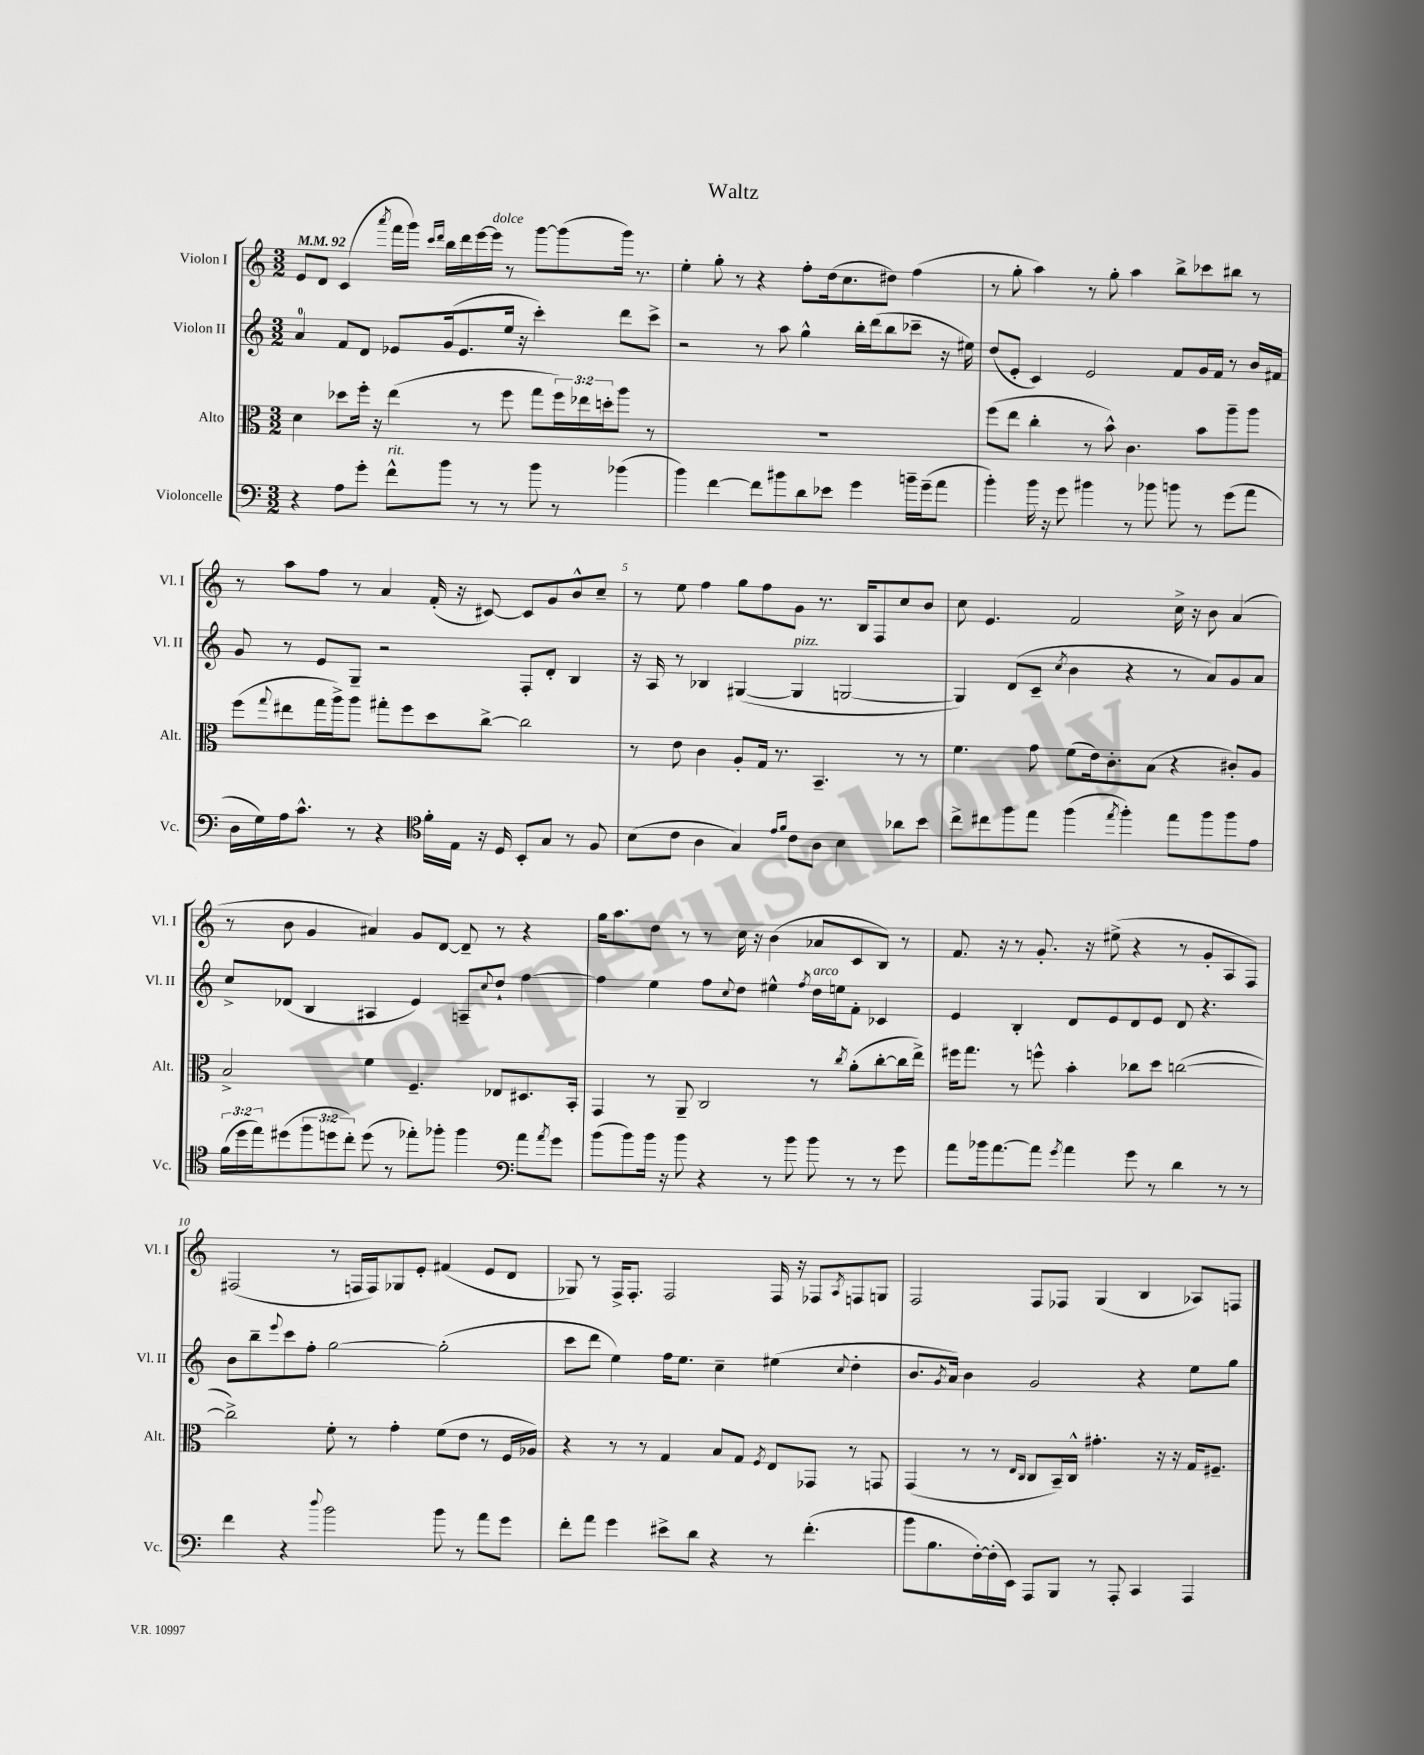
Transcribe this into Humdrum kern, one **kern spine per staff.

**kern	**kern	**kern	**kern
*staff4	*staff3	*staff2	*staff1
*clefF4	*clefC3	*clefG2	*clefG2
*k[]	*k[]	*k[]	*k[]
*M3/2	*M3/2	*M3/2	*M3/2
*MM92	*MM92	*MM92	*MM92
4r	4d	4a	8e
.	.	.	8d
8A	8dd-	8f	(4c
8g'	16ff'	8d	.
.	16r	.	.
.	.	.	8qaaa
8f^^	(4ee	8e-	16fff
.	.	.	16ggg)
.	.	.	16qqccc
.	.	.	16qqddd
8b	.	(16g	16bb
.	.	8.e-	16ddd
8r	8r	.	[16eee
.	.	.	16eee]
8r	8ff	16ee	8r
.	.	16r	.
8b	8gg	4ccc')	[8ggg
8r	24ff)	.	(8ggg]
.	24ee-	.	.
.	24dd'	.	.
(4b-	8aa	8ddd	16ggg)
.	.	.	8.r
.	8r	8ccc^	.
=	=	=	=
4b)	1.r	2r	4ee'
[4f	.	.	8gg'
.	.	.	8r
8f]	.	8r	4r
8b#	.	8aa	.
8d	.	4gg^^	8ff'
8e-	.	.	(16dd
.	.	.	8.cc
4g	.	16bb'	.
.	.	(16ddd	.
.	.	8bb	8dd#)
16b~	.	8ccc-~	(4ff
(16g~	.	.	.
8a	.	16r	.
.	.	16ee#)	.
=	=	=	=
4b')	(8ff	(8dd	8r
.	8ee	8e'	8gg'
16b	4cc'	4c)	4aa)
16r	.	.	.
8g	.	.	.
4b#	8r	2e	8r
.	8b^^)	.	8gg'
8r	4.c	.	4aa
8b-	.	.	.
8b	.	8f	8bb^
8r	8b	16g	8ccc-
.	.	16f	.
(8g	8aa~	8r	8bb#
8a	8aa	16b	8r
.	.	16f#	.
=	=	=	=
16D	(8ff	8g	8r
16G)	.	.	.
.	8qqgg	.	.
16A	8ee#	8r	8aa
8.c^^	.	.	.
.	16gg	8e	8ff
.	16aa^)	.	.
8r	8aa	8G~	8r
4r	8gg#'	2r	4a
.	8ff	.	.
*clefC4	*	*	*
16f'	8dd	.	(16f'
16E	.	.	16r
16r	[8cc^	.	[8c#)
16D	.	.	.
8BB'	2cc]	8F'	8c#]
8G	.	8d'	8g
8r	.	4B	8b^^
8F	.	.	8cc~
=	=	=	=
(8B	8r	16r	8r
.	.	16A	.
8c	8e	8r	8ee
4A	4c	4B-	4ff
4G)	8A'	([4G#	8gg
.	16G	.	8ff
.	8.r	.	.
16qqe	.	.	.
16qqf	.	.	.
8c	.	4G#]	8g
8A	4.BB~	.	8.r
4B	.	[2G	.
.	.	.	16B
.	.	.	8F
8a-	8r	.	8cc
8b	8r	.	8b
=	=	=	=
8cc^	4.f	4G])	8cc
8cc#	.	.	4.e
8ff	.	(8d	.
8ee	8g	8c~	.
.	.	8qcc	.
(4ff	(8f	4b	2f
.	16e)	.	.
.	8.c'	.	.
8qee	.	.	.
4ff')	.	4r	.
.	(8B	.	.
8ee	4r	8r	16cc^
.	.	.	16r
8ff	.	8a)	8b
8ff	8c#')	8g	(4a
8e	8A	8a	.
=	=	=	=
(24f	2B^	8cc^	8r
24dd	.	.	.
24ee)	.	.	.
(8dd#	.	(8d-	8b
12ff	.	4B	4g
12dd	.	.	.
12cc')	.	.	.
(8dd	4f	4A#	4a#)
8r	.	.	.
8ee-')	4.F~	4e)	8g
8ff-'	.	.	[8d
4ff-	.	8A~	8d~]
.	.	8qqcc	.
.	8E-	8dd`	8r
*clefF4	*	*	*
8a	8.D#	[4ff	4r
8qa	.	.	.
8g	.	.	.
.	16BB'	.	.
=	=	=	=
(8b	4GG	4ff]	16gg
.	.	.	8.aa
8b)	.	.	.
16b	8r	4ee	8dd
16r	.	.	.
8b	8AA~	.	8r
4r	2C	8ff	8r
.	.	8qqcc	.
.	.	8dd	16cc
.	.	.	16r
8r	.	4ee#^^	(4b
8b	.	.	.
.	.	8qff	.
8b	8r	16dd	8a-
.	.	16ee	.
.	8qcc	.	.
8r	(8a'	8f'	8c
8r	[8cc'	4c-	8B)
8g	16cc]	.	8r
.	16ee^)	.	.
=	=	=	=
8a	16ff#	4e	8.f
.	8.gg	.	.
16b-	.	.	.
[8.a	.	.	16r
.	8r	4B'	8r
8a]	8ff^^	.	8.g'
8qg	.	.	.
4a	4b'	8d	.
.	.	.	16r
.	.	8e	(8ee#^
8g	8cc-	8d	4r
8r	8dd	8e	.
4d	([2cc	8d	8r
.	.	4.r	8g'
8r	.	.	8A
8r	.	.	8F)
=	=	=	=
4f	2cc^])	8b	(2F#
.	.	8bb~	.
.	.	8qqeee	.
4r	.	8ccc	.
.	.	8ff'	.
8qqdd	.	.	.
2b	8f'	[2gg	8r
.	8r	.	16F
.	.	.	16F)
.	4g'	.	8G-
.	.	.	8e'
8b	(8f	(2gg']	(4f#
8r	8e	.	.
8a	8r	.	8e
8g	16F	.	8d
.	16A-)	.	.
=	=	=	=
8f'	4r	8ccc	8G-)
8a	.	8ddd	8r
4g	8r	4ee)	16F^
.	.	.	8.F'
.	8r	.	.
8e#^	4G	16ff	2F
.	.	8.ee	.
8d	.	.	.
4r	8B	4cc~	.
.	8G	.	.
.	8qF	.	.
8r	8E	(4ee#	16F
.	.	.	16r
(4.f'	8GG-	.	8F-
.	.	8qqcc	8qA
.	8r	4dd'	8F
.	8GG	.	8G
=	=	=	=
8b	(4GG	8.b	2F
8.B	.	.	.
.	.	8qg	.
.	.	16a)	.
.	8r	4b	.
[16F')	.	.	.
(16F']	8r	.	.
16EE)	.	.	.
.	16qqE	.	.
.	16qqC	.	.
8AAA	8C	2g	8F
8BBB	16BB~)	.	8F-
.	16C^^	.	.
8r	4.g#'	.	(4G
8AAA'	.	.	.
4CC	.	4r	4B
.	16r	.	.
.	16r	.	.
4AAA	16G	8ee	8A-)
.	8.F#~	.	.
.	.	8gg	8F
==	==	==	==
*-	*-	*-	*-
